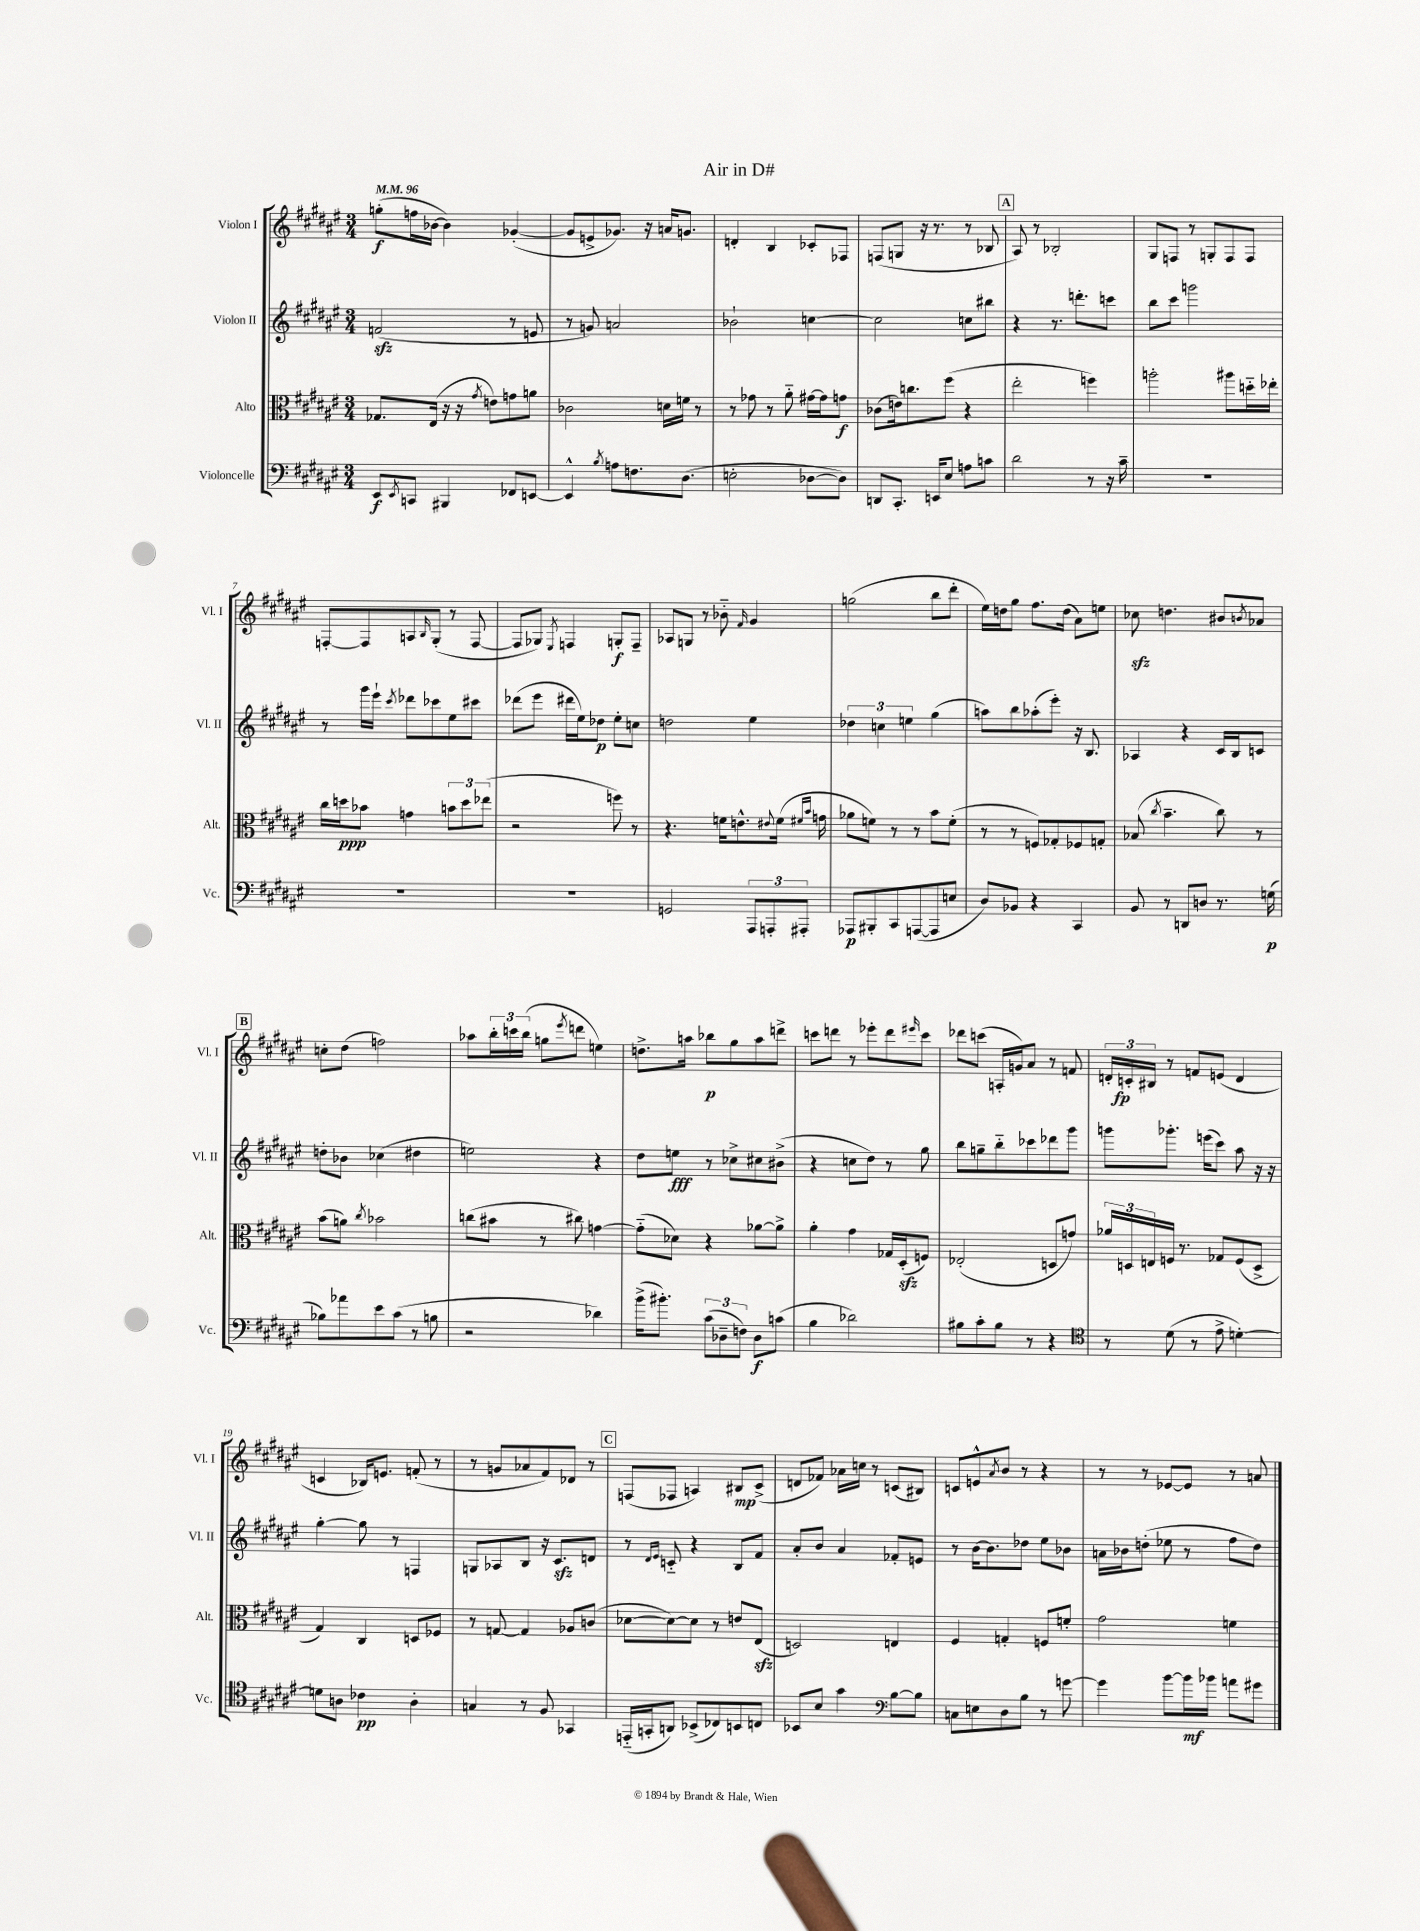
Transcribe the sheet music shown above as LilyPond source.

\header { title = "Air in D#" }
<<
\new StaffGroup <<
\new Staff = "s0" \with { instrumentName = "Violon I" shortInstrumentName = "Vl. I" } {
    \clef treble \key fis \major \numericTimeSignature \time 3/4 \tempo 4 = 96
    g''8-.\f( f''16 bes'16~ bes'4) ges'4~-.( |
    ges'8 e'8-> ges'8.) r16 a'16 g'8. |
    d'4-. b4 ces'8-. fes8 |
    f8( g8 r16 r8. r8 bes8 |
    \mark \markup { \box "A" } ais8) r8 bes2-. |
    gis8 f8 r8 g8-. f8 f8 |
    f8~-. f8 a8 \grace { b16 } gis8-.( r8 f8~ |
    f8 ges8) \acciaccatura { eis8 } f4 g8-.\f f8-- |
    aes8 g8 r8 bes'8-_ \grace { fis'16 } gis'4 |
    g''2( b''8 dis'''8-. |
    eis''16) d''16 gis''8 fis''8. d''16( ais'8) e''8 |
    ces''8\sfz d''4. bis'8 \acciaccatura { b'8 } aes'8 |
    \mark \markup { \box "B" } c''8-. dis''8( f''2) |
    aes''8 \tuplet 3/2 { b''16-. c'''16 b''16( } g''8 \acciaccatura { eis'''8 } d'''8 e''4) |
    d''8.-> a''16 bes''8\p gis''8 a''8 d'''8-> |
    c'''8 d'''8 r8 ees'''8-. d'''8 \grace { eis'''16 } c'''8 |
    des'''8 c'''8( a16-. g'16) ais'8 r8 f'8 |
    \tuplet 3/2 { d'16-. c'16-.\fp bis16 } r8 f'8 e'8( d'4 |
    c'4 bes16) e'8. f'8-.( r8 |
    r8 g'8 aes'8 fis'8) des'8 r8 |
    \mark \markup { \box "C" } f8( fes8 a4) bis8\mp cis'8->( |
    d'8 fes'8) aes'16 c''16 r8 c'8( bis8) |
    c'8 e'8-^ \acciaccatura { ais'8 } b'8 r8 r4 |
    r8 r8 ees'8~ ees'8 r8 a'8 \bar "|." |
}
\new Staff = "s1" \with { instrumentName = "Violon II" shortInstrumentName = "Vl. II" } {
    \clef treble \key fis \major \numericTimeSignature \time 3/4
    f'2\sfz( r8 e'8 |
    r8 g'8) a'2 |
    bes'2-! c''4~ |
    c''2 c''8 bis''8 |
    \mark \markup { \box "A" } r4 r8. d'''8.-. c'''8 |
    b''8 cis'''8 g'''2 |
    r8 gis'''16 eis'''16-! \acciaccatura { cis'''8 } des'''8 ces'''8 eis''8 cis'''8 |
    des'''8( eis'''8 dis'''16 eis''16) des''8\p eis''8-. c''8 |
    d''2 eis''4 |
    \tuplet 3/2 { des''4 c''4 e''4 } gis''4( |
    a''8) b''8 aes''8-.( eis'''8-.) r16 b8. |
    aes4 r4 cis'16 b16 c'8 |
    \mark \markup { \box "B" } d''8-. bes'8 ces''4( dis''4 |
    e''2) r4 |
    dis''8 e''8\fff r8 ces''8-> cis''8 bis'8->( |
    r4 c''8 dis''8) r8 gis''8 |
    b''8 g''8-- b''8-_ ces'''8 des'''8 gis'''8 |
    g'''8 ges'''8.-. e'''16( cis'''8) ais''8 r16 r16 |
    gis''4~-. gis''8 r8 f4 |
    g8 aes8 b8 r16 cis'8.\sfz d'8 |
    \mark \markup { \box "C" } r8 \grace { dis'16 eis'16 } c'8-_ r4 b8 fis'8 |
    ais'8-. b'8 ais'4 fes'8-. e'8 |
    r8 b'16~ b'8. des''8 eis''8 bes'8 |
    a'16 bes'16 d''8-.( ees''8 r8 fis''8 d''8) \bar "|." |
}
\new Staff = "s2" \with { instrumentName = "Alto" shortInstrumentName = "Alt." } {
    \clef alto \key fis \major \numericTimeSignature \time 3/4
    ges8. eis16( r16 r16 \acciaccatura { gis'8 } e'8) g'8 a'8 |
    ces'2 d'16 f'16 r8 |
    r8 ges'8 r8 ais'8-_ gis'16~ gis'16 g'8\f |
    ces'8( e'16) c''8. fis''8( r4 |
    \mark \markup { \box "A" } eis''2-. f''4) |
    a''2-. ais''8 d''16-_ ees''16-. |
    cis''16 d''16\ppp bes'8 g'4 \tuplet 3/2 { b'8 d''8 ees''8( } |
    r2 f''8) r8 |
    r4. f'16 e'8.-^ \appoggiatura { eis'8 } f'16( \grace { fis'16 b'16 } g'16 |
    aes'8 f'8) r8 r8 b'8 f'8-.( |
    r8 r8 f8) ges8-. fes8 g8-. |
    bes8( \acciaccatura { cis''8 } b'4.-- cis''8) r8 |
    \mark \markup { \box "B" } b'8( a'8) \acciaccatura { cis''8 } bes'2 |
    c''8( bis'8 r8 cis''8) g'4~ |
    g'8-_( des'8) r4 aes'8~ aes'8-> |
    ais'4-. gis'4 ges16 dis16-.\sfz( f8) |
    ees2-.( d8 g'8) |
    \tuplet 3/2 { aes'16 d16 e16 } f16 r8. ges8 f8( d8-> |
    gis4) cis4 d8 fes8 |
    r8 g8~ g4 aes8 c'8( |
    \mark \markup { \box "C" } des'8~ des'8~) des'8 r8 e'8 eis8\sfz( |
    d2) e4 |
    fis4 g4-. f8 f'8-. |
    gis'2 f'4 \bar "|." |
}
\new Staff = "s3" \with { instrumentName = "Violoncelle" shortInstrumentName = "Vc." } {
    \clef bass \key fis \major \numericTimeSignature \time 3/4
    eis,8\f \acciaccatura { eis,8 } c,8 bis,,4 fes,8 e,8~ |
    e,4-^ \acciaccatura { b8 } a8 f8. dis8.( |
    e2-. des8~ des8) |
    d,8 cis,8.-. e,16 eis8 a8 c'8 |
    \mark \markup { \box "A" } dis'2 r8 r16 cis'16-- |
    R2. |
    R2. |
    R2. |
    g,2 \tuplet 3/2 { ais,,8 a,,8-. ais,,8-. } |
    aes,,8\p bis,,8-. cis,8 a,,8~( a,,8 e8 |
    dis8) bes,8 r4 cis,4 |
    b,8 r8 d,8 d8 r8. g16\p( |
    \mark \markup { \box "B" } bes8) aes'8 eis'8 cis'8( r8 b8 |
    r2 des'4) |
    b'16->( bis'8.-.) \tuplet 3/2 { cis'8( des8-- f8) } des8\f c'8( |
    b4 des'2) |
    bis8 cis'8-. bis8 r8 r4 |
    \clef tenor r8 dis'8( r8 eis'8-> d'4~-.) |
    d'8 a8 ces'4\pp a4-. |
    g4 r8 fis8 ges,4 |
    \mark \markup { \box "C" } e,16-_( g,16-. a,8) bes,8->( ces8) b,8 c8 |
    bes,8 b8 gis'4 \clef bass b8~ b8 |
    c8 e8 dis8 b8 r8 g'8~ |
    g'4 b'8~ b'16\mf bes'16 a'8 gis'8 \bar "|." |
}
>>
>>
